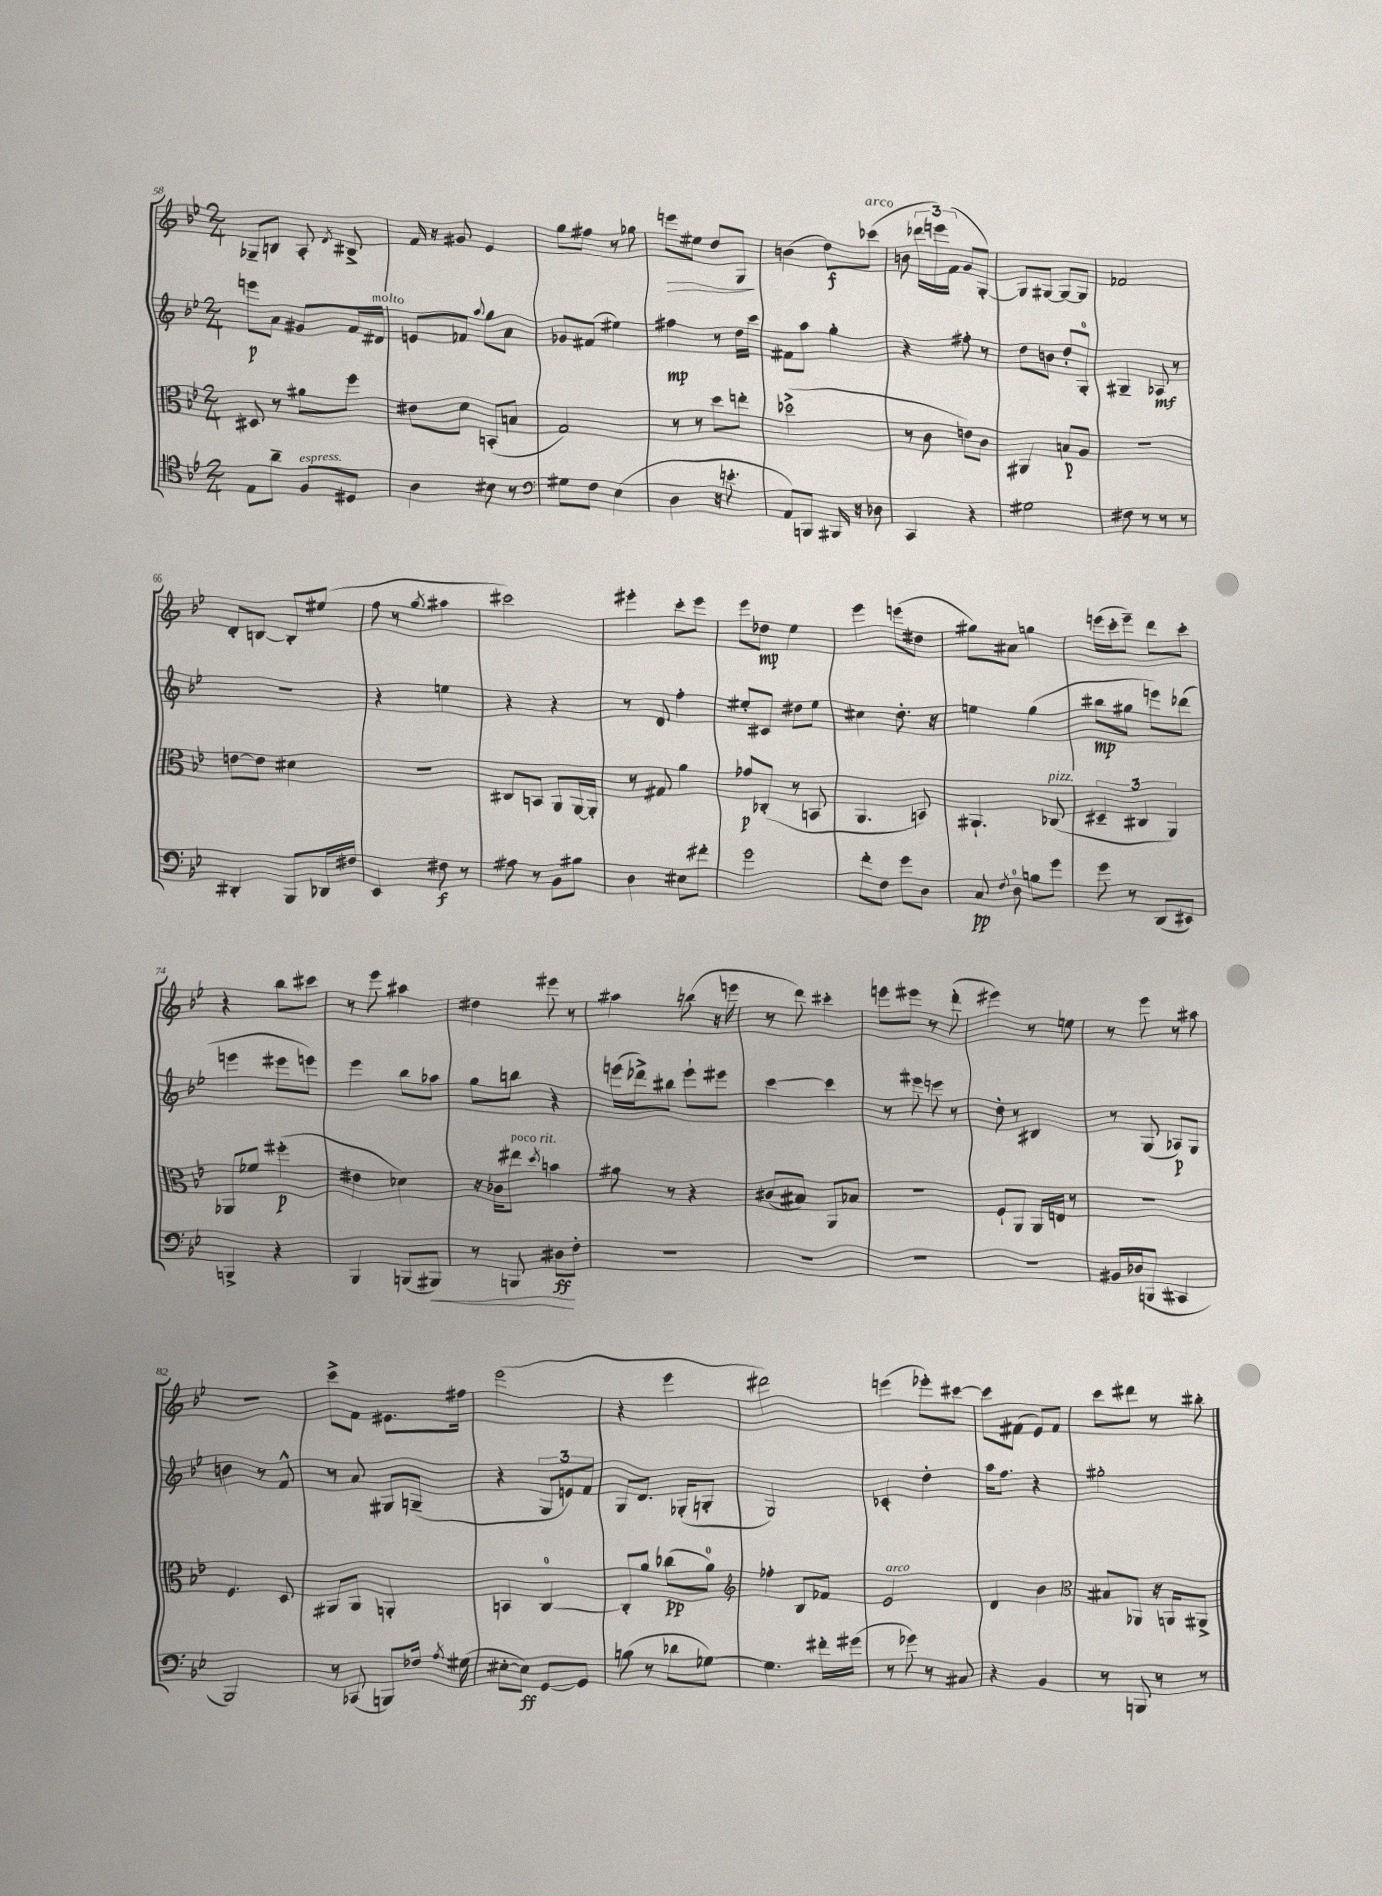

**kern	**dynam	**kern	**dynam	**kern	**dynam	**kern	**dynam
*part4	*part4	*part3	*part3	*part2	*part2	*part1	*part1
*staff4	*staff4	*staff3	*staff3	*staff2	*staff2	*staff1	*staff1
*clefC4	*	*clefC3	*	*clefG2	*	*clefG2	*
*k[b-e-]	*	*k[b-e-]	*	*k[b-e-]	*	*k[b-e-]	*
*M2/4	*	*M2/4	*	*M2/4	*	*M2/4	*
=58	=58	=58	=58	=58	=58	=58	=58
8E-\L	.	8D#X/	.	8eeen\L	p	8G-X~/L	.
8a~\J	.	8r	.	8a\J	.	8Bn/J	.
!LO:TX:a:i:t=espress.	!	!	!	!	!	!	!
8F/L	.	8a#X\L	.	8g#X/L	.	8A'/	.
.	.	.	.	.	.	8qd/	.
8D#X/J	.	8ff\J	.	16f/L	.	8B#X^/	.
!	!	!	!	!LO:TX:a:i:t=molto	!	!	!
.	.	.	.	16d#X/JJ	.	.	.
=59	=59	=59	=59	=59	=59	=59	=59
4A\	.	8e#X\L	.	8en/L	.	16f/	.
.	.	.	.	.	.	16r	.
.	.	8d\J	.	8f-X/J	.	8g#X/	.
.	.	.	.	8qqaa/	.	.	.
8B#X\	.	(8BBn'/L	.	8gg\L	.	4e-/	.
8r	.	8Bn/J	.	8a\J	.	.	.
=60	=60	=60	=60	=60	=60	=60	=60
*clefF4	*	*	*	*	*	*	*
8G#X\L	.	2G/)	.	8g-X/L	.	8gg\L	.
8F\J	.	.	.	(8f#X/J	.	8ff#X\J	.
(4E-\	.	.	.	4ee#X\)	.	8r	.
.	.	.	.	.	.	8gg-X\	.
=61	=61	=61	=61	=61	=61	=61	=61
!	!	!	!	!	!	!	!LO:HP:b
4D\	.	8r	.	4ff#X\	mp	8eeen\L	>
.	.	8r	.	.	.	8ee#X\J	.
16r	.	8dd\L	.	8r	.	8dd/L	.
8.en'\	.	.	.	.	.	.	.
.	.	8een'\J	.	16dd\LL	.	8G/J	.
.	.	.	.	16ccc\JJ	.	.	.
.	.	.	.	.	.	.	]
=62	=62	=62	=62	=62	=62	=62	=62
8AA/L)	.	(2dd-X^\	.	8f#X\L	.	(4bn\	.
8BBBn/J	.	.	.	8aa\J	.	.	.
16BBB#X/	.	.	.	4gg'\	.	8dd\L)	f
16r	.	.	.	.	.	.	.
!	!	!	!	!	!	!LO:TX:a:i:t=arco	!
8D-X\	.	.	.	.	.	(8ccc-X\J	.
=63	=63	=63	=63	=63	=63	=63	=63
4CC/	.	8r	.	4r	.	8bn\	.
.	.	8c\	.	.	.	24ddd-X\LL	.
.	.	.	.	.	.	24eeen\)	.
.	.	.	.	.	.	(24f\JJ	.
4r	.	8en\L)	.	8ff#X'\	.	8g/L	.
.	.	8c\J	.	8r	.	[8G'/J)	.
=64	=64	=64	=64	=64	=64	=64	=64
2G#X\	.	4AA#X/	.	8dd\L	.	8G/L]	.
.	.	.	.	8bn\J	.	[8G#X/J	.
.	.	8Bn/L	p	8dd'/L	.	8G#/L_	.
.	.	8A/J	.	8G'/J	.	8G#/J]	.
=65	=65	=65	=65	=65	=65	=65	=65
8F#X\	.	2r	.	4G#X~/	.	2f-X/	.
8r	.	.	.	.	.	.	.
8r	.	.	.	8A-X/	mf	.	.
8r	.	.	.	8r	.	.	.
!!LO:LB:g=z
=66	=66	=66	=66	=66	=66	=66	=66
4DD#X'/	.	[8en\L	.	2r	.	8d'/L	.
.	.	8e\J]	.	.	.	[8Bn/J	.
8BBB-/L	.	4d#X\	.	.	.	8B'/L]	.
16DD-X/L	.	.	.	.	.	(8ee#X/J	.
16F#X/JJ	.	.	.	.	.	.	.
=67	=67	=67	=67	=67	=67	=67	=67
4EE-/	.	2r	.	4r	.	8ff\	.
.	.	.	.	.	.	8r	.
.	.	.	.	.	.	8qgg/	.
8F#X\	f	.	.	4een\	.	4aa#X\	.
8r	.	.	.	.	.	.	.
=68	=68	=68	=68	=68	=68	=68	=68
8A#X\	.	8C#X/L	.	4r	.	2ccc#X\)	.
8r	.	8BBn/J	.	.	.	.	.
8BB-\L	.	8AA/L	.	4r	.	.	.
8B#X\J	.	[16AA/L	.	.	.	.	.
.	.	16AA'/JJ]	.	.	.	.	.
=69	=69	=69	=69	=69	=69	=69	=69
4D\	.	8r	.	8r	.	4eee#X'\	.
.	.	8G#X/	.	8d/	.	.	.
8E#X\L	.	4a\	.	4ff'\	.	8ccc'\L	.
8f#X'\J	.	.	.	.	.	8eee#\J	.
=70	=70	=70	=70	=70	=70	=70	=70
2g\	.	8g-X/L	p	8ee#X'/L	.	8eee-\L	.
.	.	(8C-X'/J	.	8c#X/J	.	8dd-X\J	mp
.	.	8r	.	8dd#X\L	.	4ee-\	.
.	.	8BBn/	.	8ee#\J	.	.	.
=71	=71	=71	=71	=71	=71	=71	=71
8f'\L	.	4.AA/	.	4cc#X\	.	4eee-\	.
8F\J	.	.	.	.	.	.	.
8g\L	.	.	.	8.dd'\	.	(8eeen\L	.
8D\J	.	8BBn/)	.	.	.	8dd#X\J	.
.	.	.	.	16r	.	.	.
=72	=72	=72	=72	=72	=72	=72	=72
8C/	pp	4.AA#X`/	.	4een\	.	8gg#X\L)	.
8qF/	.	.	.	.	.	.	.
8D\	.	.	.	.	.	8a#X\J	.
8Bn\L	.	.	.	(4gg\	.	4ggn\	.
!	!	!LO:TX:a:i:t=pizz.	!	!	!	!	!
8g\J	.	(8C-X/	.	.	.	.	.
=73	=73	=73	=73	=73	=73	=73	=73
8g\	.	6D#X~/	.	8bb#X\L	mp	(16eeen\LL	.
.	.	.	.	.	.	16ccc'\J	.
8r	.	.	.	8gg#X\J	.	8eee~\J)	.
.	.	6C#X/	.	.	.	.	.
(8DD/L	.	.	.	8eeen\L)	.	8ddd\L	.
.	.	6AA/)	.	.	.	.	.
8EE#X/J)	.	.	.	(8ddd-X\J	.	8ccc'\J	.
!!LO:LB:g=z
=74	=74	=74	=74	=74	=74	=74	=74
4BBBn^/	.	8AA-X/L	.	4eeen\	.	4r	.
.	.	8f-X/J	.	.	.	.	.
4r	.	(4ff#X'\	p	8eee#X\L	.	8bb-\L	.
.	.	.	.	8eeen\J)	.	8ccc#X\J	.
=75	=75	=75	=75	=75	=75	=75	=75
4BBB-/	.	4e#X\	.	4eee-\	.	8r	.
.	.	.	.	.	.	8eee-\	.
(8BBBn/L	.	4d-X\)	.	8bb-\L	.	4aa#X\	.
!	!LO:HP:b	!	!	!	!	!	!
8BBB#X/J)	<	.	.	8aa-X\J	.	.	.
=76	=76	=76	=76	=76	=76	=76	=76
8r	.	16r	.	8gg\L	.	4dd#X\	.
.	.	16c-X\KL	.	.	.	.	.
!	!	!LO:TX:a:i:t=poco rit.	!	!	!	!	!
8BBBn/	.	8ee#X\J	.	8bbn\J	.	.	.
.	.	8qdd/	.	.	.	.	.
8D#X\L	ff	4bn\	.	4r	.	8eee#X\	.
8F'\J	[	.	.	.	.	8r	.
=77	=77	=77	=77	=77	=77	=77	=77
2r	.	8a#X\	.	(16eeen\LL	.	4aa#X\	.
.	.	.	.	16ddd-X^\J)	.	.	.
.	.	8r	.	8bb#X\J	.	.	.
.	.	4r	.	8eee`\L	.	(8bbn\	.
.	.	.	.	8eee#X\J	.	16r	.
.	.	.	.	.	.	16eeen\	.
=78	=78	=78	=78	=78	=78	=78	=78
2r	.	(8c#X/L	.	[4ccc\	.	8r	.
.	.	8B#X/J)	.	.	.	8ddd\)	.
.	.	8AA/L	.	4ccc\]	.	4ccc#X'\	.
.	.	8B-X/J	.	.	.	.	.
=79	=79	=79	=79	=79	=79	=79	=79
2r	.	2r	.	8r	.	8eeen\L	.
.	.	.	.	8eee#X\	.	8eee#X\J	.
.	.	.	.	8eeen\	.	8r	.
.	.	.	.	8r	.	(8ddd'\	.
=80	=80	=80	=80	=80	=80	=80	=80
2r	.	8F`/L	.	8dd'\	.	4eee#X\)	.
.	.	8AA/J	.	8r	.	.	.
.	.	16AA/LL	.	4B#X/	.	8r	.
.	.	16En/JJ	.	.	.	.	.
.	.	8r	.	.	.	8een\	.
=81	=81	=81	=81	=81	=81	=81	=81
16BB#X/LL	.	2r	.	8r	.	8r	.
(16D-X/J	.	.	.	.	.	.	.
8BBBn/J	.	.	.	(8G/	.	8eee-\	.
4CC#X/	.	.	.	8A-X/L)	p	8r	.
.	.	.	.	8G/J	.	8aa#X\	.
!!LO:LB:g=z
=82	=82	=82	=82	=82	=82	=82	=82
2BBB-/)	.	4.F/	.	4bn\	.	2r	.
.	.	.	.	8r	.	.	.
.	.	8D/	.	8f^^/	.	.	.
=83	=83	=83	=83	=83	=83	=83	=83
8r	.	8AA#X/L	.	8r	.	8ccc^\L	.
(8CC-X/	.	8AA#/J	.	8a/	.	8f\J	.
8BBBn/L)	.	4AAn'/	.	8G#X/L	.	8.e#X\L	.
16F-X/Jk	.	.	.	(8Gn~/J	.	.	.
8qA/	.	.	.	.	.	.	.
(16G#X\	.	.	.	.	.	16ff#X\Jk	.
=84	=84	=84	=84	=84	=84	=84	=84
[8E#X'\L	.	4BBn/	.	4r	.	(2eee-\	.
8E#\J])	ff	.	.	.	.	.	.
[8GG/L	.	[4C/	.	12G/L	.	.	.
.	.	.	.	12en/)	.	.	.
8GG/J]	.	.	.	.	.	.	.
.	.	.	.	12f/J	.	.	.
=85	=85	=85	=85	=85	=85	=85	=85
(8Bn\	.	8C'/L]	.	8G/L	.	4r	.
8r	.	8a/J	.	8.d/J	.	.	.
8d-X\L	.	(8cc-X\L	pp	.	.	4eee-\	.
.	.	.	.	(16G-X'/KL	.	.	.
[8G-X\J)	.	8a\J)	.	8Gn'/J	.	.	.
=86	=86	=86	=86	=86	=86	=86	=86
*	*	*clefG2	*	*	*	*	*
4.G-\]	.	4ff-X'\	.	2G/)	.	2ddd#X\)	.
.	.	8B-/L	.	.	.	.	.
16f#X'\LL	.	8f-X/J	.	.	.	.	.
(16g#X\JJ	.	.	.	.	.	.	.
=87	=87	=87	=87	=87	=87	=87	=87
!	!	!LO:TX:a:i:t=arco	!	!	!	!	!
8r	.	2e-/	.	4c-X'/	.	(4eeen\	.
8g-X\)	.	.	.	.	.	.	.
8r	.	.	.	4dd'\	.	8eee-X'\L)	.
8C#X/	.	.	.	.	.	[8ccc#X\J	.
=88	=88	=88	=88	=88	=88	=88	=88
4r	.	4d/	.	16aa\KL	.	8ccc#\L]	.
.	.	.	.	8.ff\J	.	.	.
.	.	.	.	.	.	(8f#X\J	.
4BB-/	.	4b-\	.	4r	.	8e-/L)	.
.	.	.	.	.	.	8f#/J	.
=89	=89	=89	=89	=89	=89	=89	=89
*	*	*clefC3	*	*	*	*	*
8r	.	8B#X/L	.	2gg#X'\	.	8ccc\L	.
8BBBn/	.	8AA-X/J	.	.	.	8ddd#X\J	.
8r	.	16r	.	.	.	8r	.
.	.	16AAn/KL	.	.	.	.	.
8r	.	8AA#X^/J	.	.	.	8bb#X'\	.
==	==	==	==	==	==	==	==
*-	*-	*-	*-	*-	*-	*-	*-
